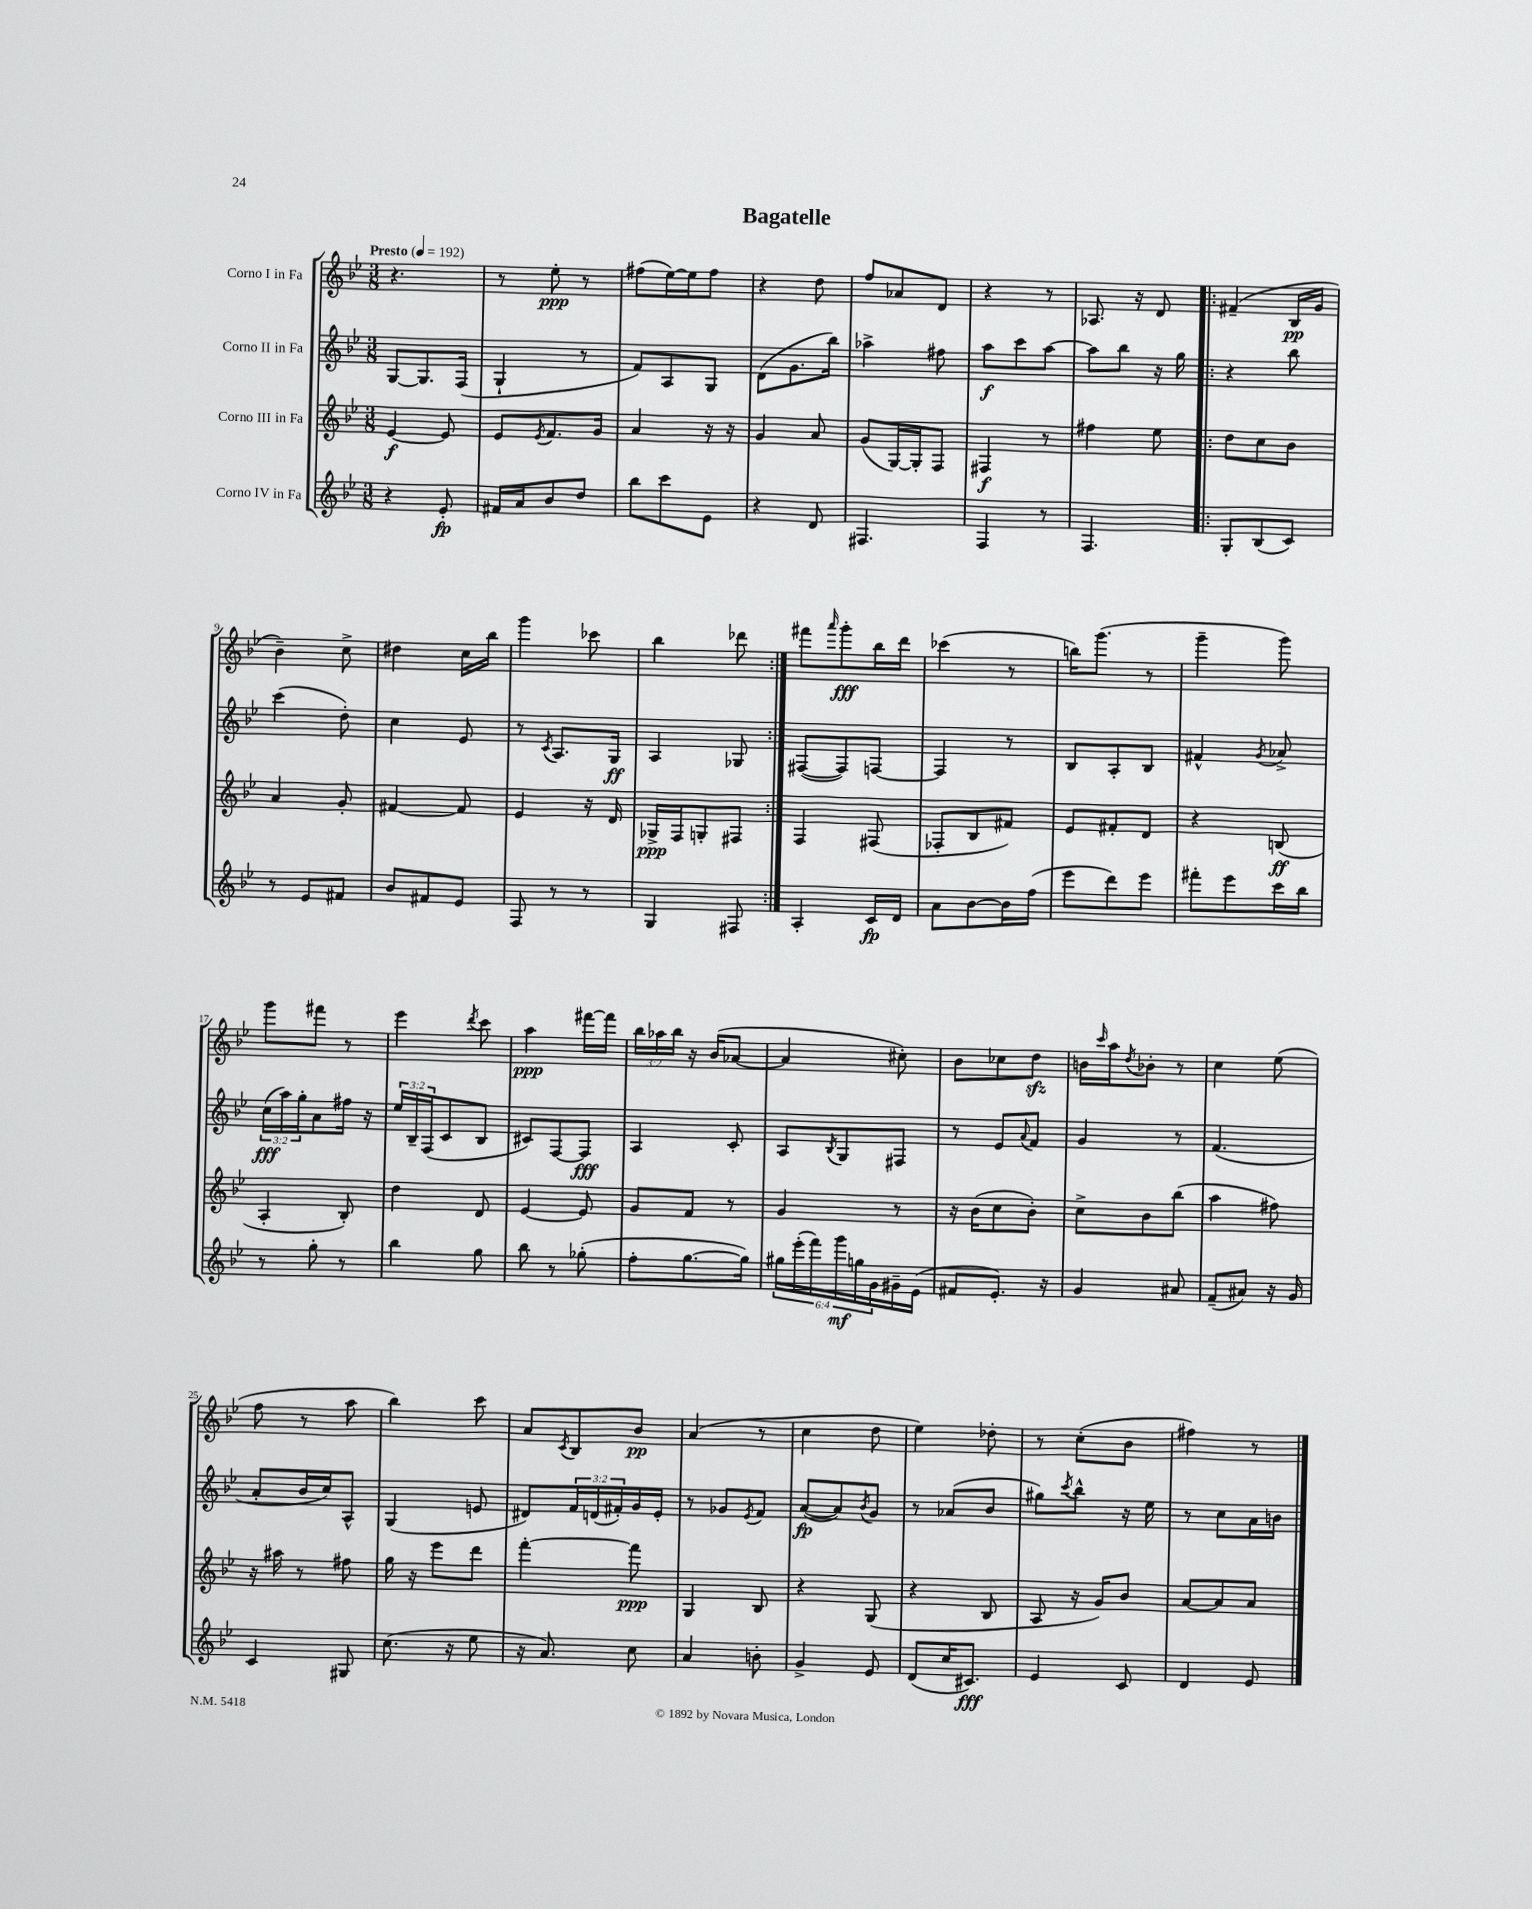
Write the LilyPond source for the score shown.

\header { title = "Bagatelle" }
<<
\new StaffGroup <<
\new Staff = "s0" \with { instrumentName = "Corno I in Fa" } {
    \clef treble \key bes \major \numericTimeSignature \time 3/8 \override Staff.TupletNumber.text = #tuplet-number::calc-fraction-text \tempo "Presto" 4 = 192
    r4. |
    r8 ees''8-.\ppp r8 |
    fis''8( ees''16~) ees''16 fis''8 |
    r4 d''8 |
    f''8 aes'8 d'8 |
    r4 r8 |
    aes8. r16 d'8 |
    \repeat volta 2 { fis'4--( bes16\pp g'16 |
    bes'4--) c''8-> |
    dis''4 c''16 bes''16 |
    g'''4 ces'''8 |
    bes''4 des'''8 | }
    fis'''8 \grace { a'''16 } g'''8-.\fff bes''16 d'''16 |
    ces'''4( r8 |
    b''16) g'''8.( r8 |
    g'''4-- g'''8) |
    g'''8 fis'''8 r8 |
    ees'''4 \acciaccatura { d'''8 } c'''8 |
    a''4\ppp fis'''16~ fis'''16 |
    \tuplet 3/2 { bes''16 aes''16 bes''16 } r16 bes'16( aes'8~ |
    aes'4 cis''8-.) |
    bes'8 ces''8 d''8\sfz |
    b'16 \grace { c'''16 } a''16 \acciaccatura { d''8 } bes'8-. r8 |
    c''4 ees''8( |
    f''8 r8 a''8 |
    bes''4) c'''8 |
    a'8 \acciaccatura { c'8 } bes8 bes'8\pp |
    a'4( r8 |
    c''4 d''8 |
    ees''4) des''8-. |
    r8 c''8-.( bes'8 |
    fis''4) r8 \bar "|." |
}
\new Staff = "s1" \with { instrumentName = "Corno II in Fa" } {
    \clef treble \key bes \major \numericTimeSignature \time 3/8 \override Staff.TupletNumber.text = #tuplet-number::calc-fraction-text
    g8~ g8. f16( |
    g4-! r8 |
    f'8) a8 g8 |
    d'8( g'8. bes''16) |
    aes''4-> fis''8 |
    a''8\f c'''8 a''8~ |
    a''8 bes''8 r16 g''16 |
    \repeat volta 2 { r4 bes''8 |
    c'''4( d''8-.) |
    c''4 ees'8 |
    r8 \acciaccatura { c'8 } a8. g16\ff |
    a4 ges8 | }
    fis8~( fis8) f8~ |
    f4 r8 |
    bes8 a8-. bes8 |
    fis'4-^ \acciaccatura { g'8 } aes'8-> |
    \tuplet 3/2 { c''16\fff( a''16) g''16-. } a'8 fis''16 r16 |
    \tuplet 3/2 { ees''16 bes16-- f16( } c'8 bes8 |
    cis'8) f8~ f8\fff |
    a4 c'8-. |
    a8 \acciaccatura { bes8 } g8 fis8 |
    r8 ees'8 \appoggiatura { a'8 } f'8 |
    g'4 r8 |
    f'4.( |
    a'8-. bes'16 c''16) a8-^ |
    g4( e'8 |
    dis'8) \tuplet 3/2 { f'16 d'16( fis'16-.) } g'16 ees'16-. |
    r8 ges'8 \acciaccatura { ees'8 } f'8 |
    a'8~\fp( a'8) \acciaccatura { bes'8 } g'8 |
    r8 aes'8( bes'8 |
    gis''8) \acciaccatura { c'''8 } bes''8-^ r16 ees''16 |
    r8 c''8 a'16 b'16 \bar "|." |
}
\new Staff = "s2" \with { instrumentName = "Corno III in Fa" } {
    \clef treble \key bes \major \numericTimeSignature \time 3/8
    ees'4~\f ees'8 |
    ees'8 \acciaccatura { ees'8 } f'8. g'16 |
    a'4 r16 r16 |
    g'4 a'8 |
    g'8( g16~) g16-. f8 |
    fis4\f r8 |
    fis''4 ees''8 |
    \repeat volta 2 { d''8 c''8 bes'8 |
    a'4 g'8-. |
    fis'4~ fis'8 |
    ees'4 r16 d'16 |
    ges16->\ppp f16 g8-. fis8 | }
    f4 fis8( |
    fes8-. bes8 fis'8) |
    ees'8 fis'8-. d'8 |
    r4 b8\ff( |
    a4-. bes8-.) |
    d''4 d'8 |
    ees'4~ ees'8 |
    g'8 f'8 r8 |
    g'4 r8 |
    r16 bes'16( c''8 bes'8-.) |
    c''8-> bes'8 bes''8( |
    a''4 fis''8) |
    r16 ais''16 r8 fis''8 |
    g''16 r16 ees'''8 d'''8 |
    f'''4~-. f'''8\ppp |
    g4 bes8 |
    r4 g8( |
    r4 bes8 |
    a8 r16 g'16) bes'8 |
    a'8~ a'8 a'8 \bar "|." |
}
\new Staff = "s3" \with { instrumentName = "Corno IV in Fa" } {
    \clef treble \key bes \major \numericTimeSignature \time 3/8 \override Staff.TupletNumber.text = #tuplet-number::calc-fraction-text
    r4 ees'8-.\fp |
    fis'16 a'16 bes'8 d''8 |
    bes''8 c'''8 ees'8 |
    r4 d'8 |
    fis4. |
    f4 r8 |
    f4. |
    \repeat volta 2 { g8-. bes8( c'8) |
    r8 ees'8 fis'8 |
    bes'8 fis'8 ees'8 |
    f8 r8 r8 |
    g4 fis8 | }
    a4-. c'16\fp d'16 |
    a'8 bes'8~ bes'16 f''16( |
    ees'''8 d'''8) ees'''8 |
    fis'''8-. ees'''8 c'''16 bes''16 |
    r8 g''8-. r8 |
    bes''4 g''8 |
    bes''8 r8 ges''8-.( |
    f''8-. g''8.~ g''16) |
    \tuplet 6/4 { gis''16 ees'''16-.( f'''16) g'''16\mf g''16 g'16 } gis'16-- ees'16( |
    fis'8 ees'8.-.) r16 |
    g'4 ais'8 |
    f'8--( ais'8) r16 g'16 |
    c'4 gis8 |
    c''8.( r16 ees''8 |
    r16 a'8.) c''8 |
    a'4 b'8-. |
    g'4-> ees'8 |
    d'8( c''16 cis'8.\fff) |
    ees'4 c'8 |
    d'4 ees'8 \bar "|." |
}
>>
>>
